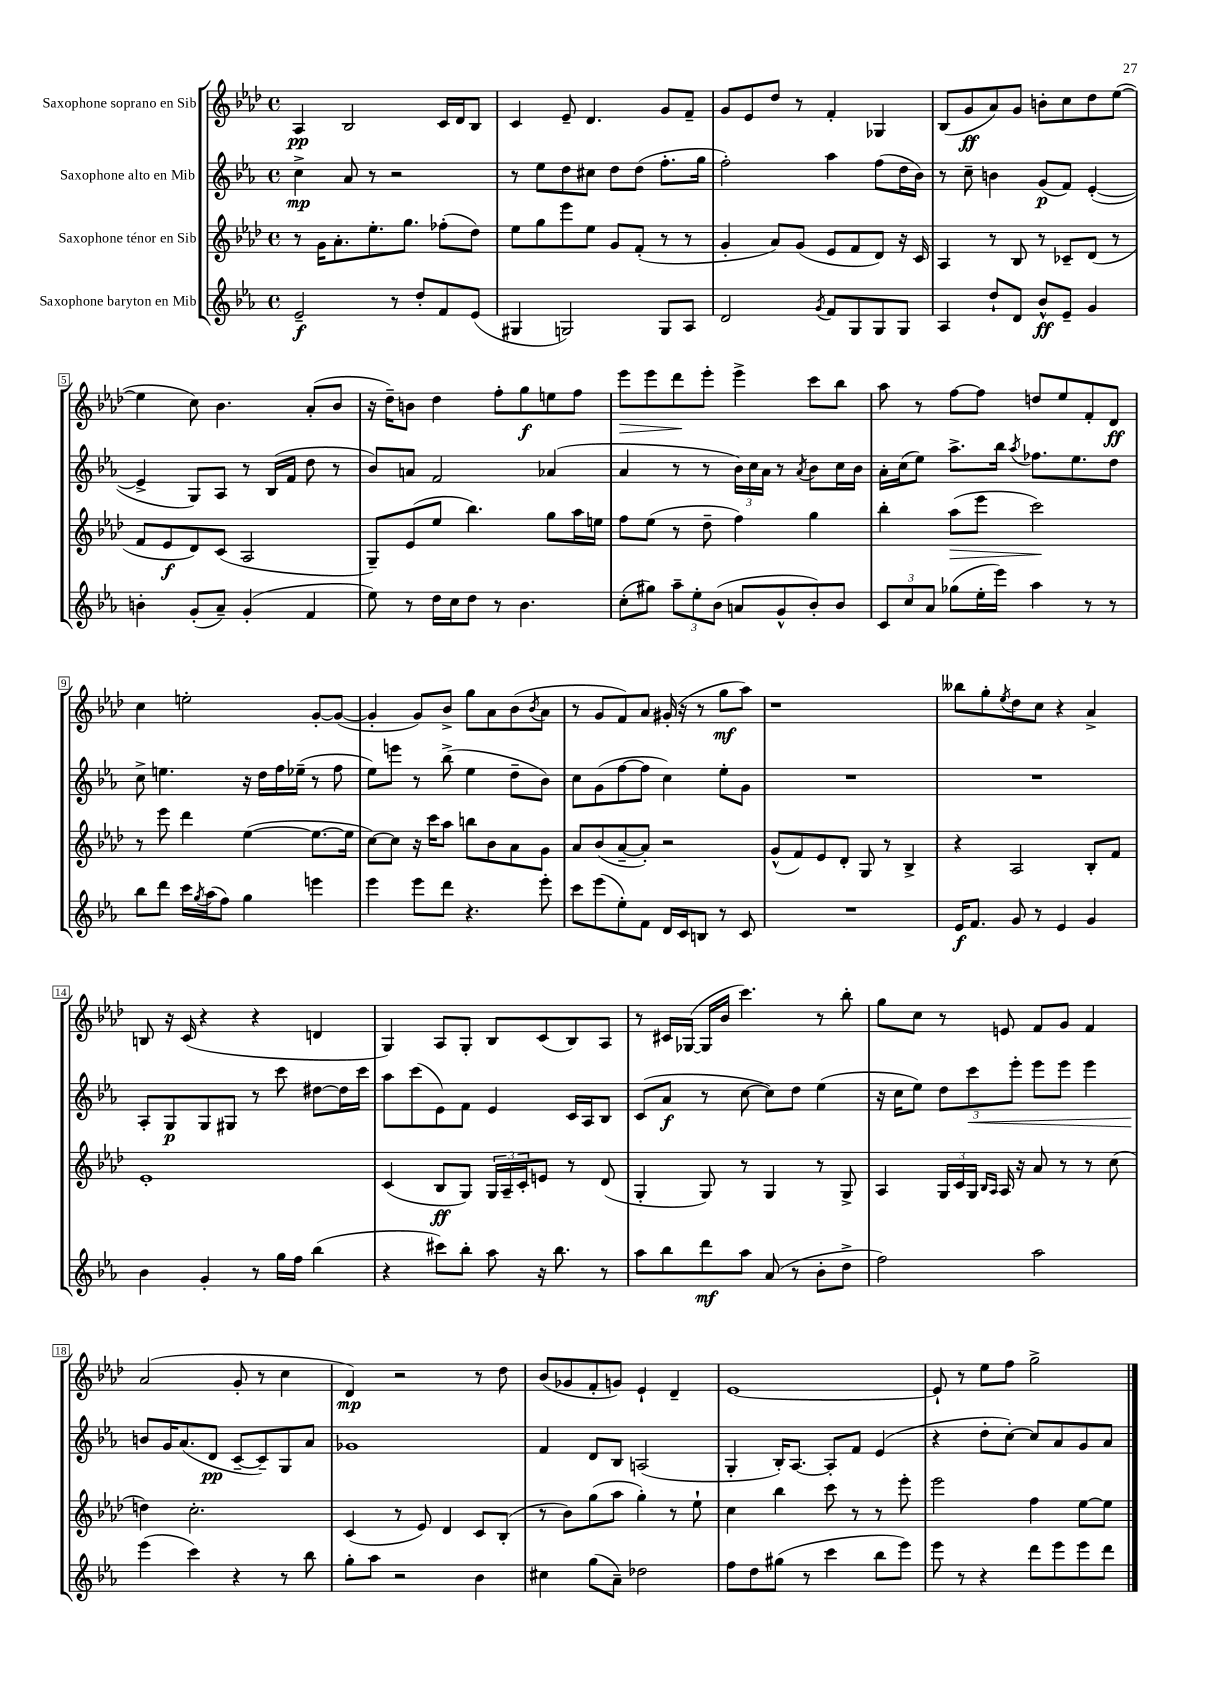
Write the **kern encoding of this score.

**kern	**kern	**kern	**kern
*staff4	*staff3	*staff2	*staff1
*clefG2	*clefG2	*clefG2	*clefG2
*k[b-e-a-]	*k[b-e-a-d-]	*k[b-e-a-]	*k[b-e-a-d-]
*M4/4	*M4/4	*M4/4	*M4/4
*met(c)	*met(c)	*met(c)	*met(c)
2e-~	8r	4cc^	4A-
.	16g	.	.
.	8.a-'	.	.
.	.	8a-	2B-
.	8.ee-'	8r	.
8r	.	2r	.
.	8.gg	.	.
8dd'	.	.	.
8f	(8ff-'	.	16c
.	.	.	16d-
(8e-	8dd-)	.	8B-
=	=	=	=
4G#	8ee-	8r	4c
.	8gg	8ee-	.
2G)	8eee-	8dd	8e-~
.	8ee-	8cc#	4.d-
.	8g	8dd	.
.	(8f'	(8dd	.
8G	8r	8.ff'	8g
8A-	8r	.	8f~
.	.	16gg	.
=	=	=	=
2d	4g'	2ff')	8g
.	.	.	8e-
.	8a-)	.	8dd-
.	(8g	.	8r
8qg	.	.	.
8f	8e-	4aa-	4f'
8G	8f	.	.
8G	8d-)	(8ff	4G-
8G	16r	16dd	.
.	16c	16b-)	.
=	=	=	=
4A-	4A-	8r	(8B-
.	.	8cc~	8g
8dd`	8r	4b	8a-)
8d	8B-	.	8g
8b-^^	8r	(8g	8b'
8e-~	8c-~	8f)	8cc
4g	(8d-	([4e-'	8dd-
.	8r	.	([8ee-
=	=	=	=
4b'	8f	4e-^]	4ee-]
.	8e-	.	.
(8g'	8d-)	8G)	8cc)
8a-~)	(8c	8A-	4.b-
(4g'	2A-	8r	.
.	.	(16B-	.
.	.	16f	.
4f	.	8dd	(8a-'
.	.	8r	8b-
=	=	=	=
8ee-)	8G~)	8b-)	16r
.	.	.	16dd-~)
8r	(8e-	8a	8b
16dd	8ee-	2f	4dd-
16cc	.	.	.
8dd	4.bb-)	.	.
8r	.	.	8ff'
4.b-	.	.	8gg
.	8gg	(4a-	8ee
.	16aa-	.	8ff
.	16ee	.	.
=	=	=	=
(8cc'	8ff	4a-	8eee-
8gg#)	(8ee-	.	8eee-
12aa-~	8r	8r	8ddd-
12ee-'	.	.	.
.	8dd-~	8r	8eee-'
(12b-	.	.	.
8a	4ff)	24b-)	4eee-^
.	.	24cc	.
.	.	24a-	.
8g^^	.	8r	.
.	.	8qa-	.
8b-')	4gg	8b-	8ccc
8b-	.	16cc	8bb-
.	.	16b-	.
=	=	=	=
12c	4bb-'	16a-'	8aa-
.	.	(16cc	.
12cc	.	.	.
.	.	8ee-)	8r
12a-	.	.	.
(8gg-	(8aa-	8.aa-^	[8ff
16ee-'	8eee-	.	8ff]
16eee-)	.	16bb-	.
.	.	8qaa-	.
4aa-	2ccc)	8.ff-	8dd
.	.	.	8ee-
.	.	8.ee-	.
8r	.	.	8f'
8r	.	8dd	8d-
=	=	=	=
8bb-	8r	8cc^	4cc
8ddd	8eee-	4.ee	.
16ccc	4ddd-	.	2ee'
8qgg	.	.	.
(16aa-	.	.	.
8ff)	.	.	.
4gg	([4ee-	16r	.
.	.	16dd	.
.	.	16ff	.
.	.	(16ee-~	.
4eee	8.ee-_	8r	[8g'
.	.	8ff	(8g_
.	16ee-]	.	.
=	=	=	=
4eee-	[8cc)	8ee-)	4g']
.	8cc]	8eee	.
8eee-	16r	8r	8g)
.	16ccc	.	.
8ddd	8aa-	(8bb-^	8b-^
4.r	8bb	4ee-	8gg
.	8b-	.	8a-
.	8a-	8dd~	(8b-
.	.	.	8qb-
8eee-'	8g	8b-)	8a-
=	=	=	=
8ccc	8a-	8cc	8r
(8eee-	(8b-	(8g	8g
8ee-')	[8a-~	[8ff	8f)
8f	8a-'])	8ff]	8a-
16d	2r	4cc)	(16g#'
16c	.	.	16r
8B	.	.	8r
8r	.	8ee-'	8gg
8c	.	8g	8aa-)
=	=	=	=
1r	(8g^^	1r	1r
.	8f)	.	.
.	8e-	.	.
.	8d-'	.	.
.	8G	.	.
.	8r	.	.
.	4B-^	.	.
=	=	=	=
16e-	4r	1r	8bb--
8.f	.	.	.
.	.	.	8gg'
.	.	.	8qee-
8g	2A-	.	8dd-
8r	.	.	8cc
4e-	.	.	4r
4g	8B-'	.	4a-^
.	8f	.	.
=	=	=	=
4b-	1e-'	8A-'	8B
.	.	8G	16r
.	.	.	(16c
4g'	.	8G	4r
.	.	8G#	.
8r	.	8r	4r
16gg	.	8ccc	.
16ff	.	.	.
(4bb-	.	[8dd#	4d
.	.	16dd#]	.
.	.	16ccc	.
=	=	=	=
4r	(4c	8aa-	4G)
.	.	(8ccc	.
8ccc#)	8B-	8e-)	8A-
8bb-'	8G)	8f	8G'
8aa-	24G	4e-	8B-
.	24A-~	.	.
.	24c'	.	.
16r	8e	.	(8c
8.bb-	.	.	.
.	8r	16c	8B-)
.	.	16A-	.
8r	(8d-	8B-	8A-
=	=	=	=
8aa-	4G'	(8c	8r
8bb-	.	8a-	16c#
.	.	.	([16G-
8ddd	8G)	8r	16G-]
.	.	.	16b-
8aa-	8r	[8cc	4.ccc)
(8a-	4G	8cc])	.
8r	.	8dd	.
8b-'	8r	(4ee-	8r
8dd^	8G^	.	8bb-'
=	=	=	=
2ff)	4A-	16r	8gg
.	.	16cc	.
.	.	8ee-)	8cc
.	24G	12dd	8r
.	24c	.	.
.	24G	12ccc	.
.	16qqB-	.	.
.	16qqA-	.	.
.	16A-	.	8e
.	.	12eee-'	.
.	16r	.	.
2aa-	8a-	8eee-	8f
.	8r	8eee-	8g
.	8r	4eee-	4f
.	(8cc	.	.
=	=	=	=
(4eee-	4dd)	8b	(2a-
.	.	16g	.
.	.	(8.a-	.
4ccc)	2.cc'	.	.
.	.	8d	.
4r	.	[8c~	8g'
.	.	8c~])	8r
8r	.	8G	4cc
8bb-	.	8a-	.
=	=	=	=
8gg'	(4c	1g-	4d-)
8aa-	.	.	.
2r	8r	.	2r
.	8e-)	.	.
.	4d-	.	.
4b-	8c	.	8r
.	(8B-'	.	8dd-
=	=	=	=
4cc#	8r	4f	(8b-
.	8b-)	.	8g-
(8gg	(8gg	8d	8f'
8a-~)	8aa-	8B-	8g)
2dd-	4gg')	(2A	4e-`
.	8r	.	4d-~
.	8ee-`	.	.
=	=	=	=
8ff	4cc	4G'	[1e-
8dd	.	.	.
(8gg#	4bb-	16B-')	.
.	.	[8.A-	.
8r	.	.	.
4ccc	8ccc	8A-']	.
.	8r	8f	.
8bb-	8r	(4e-	.
8eee-)	8eee-'	.	.
=	=	=	=
8eee-	2eee-	4r	8e-`]
8r	.	.	8r
4r	.	8dd'	8ee-
.	.	[8cc')	8ff
8ddd	4ff	8cc]	2gg^
8eee-	.	8a-	.
8eee-	[8ee-	8g	.
8ddd	8ee-]	8a-	.
==	==	==	==
*-	*-	*-	*-
